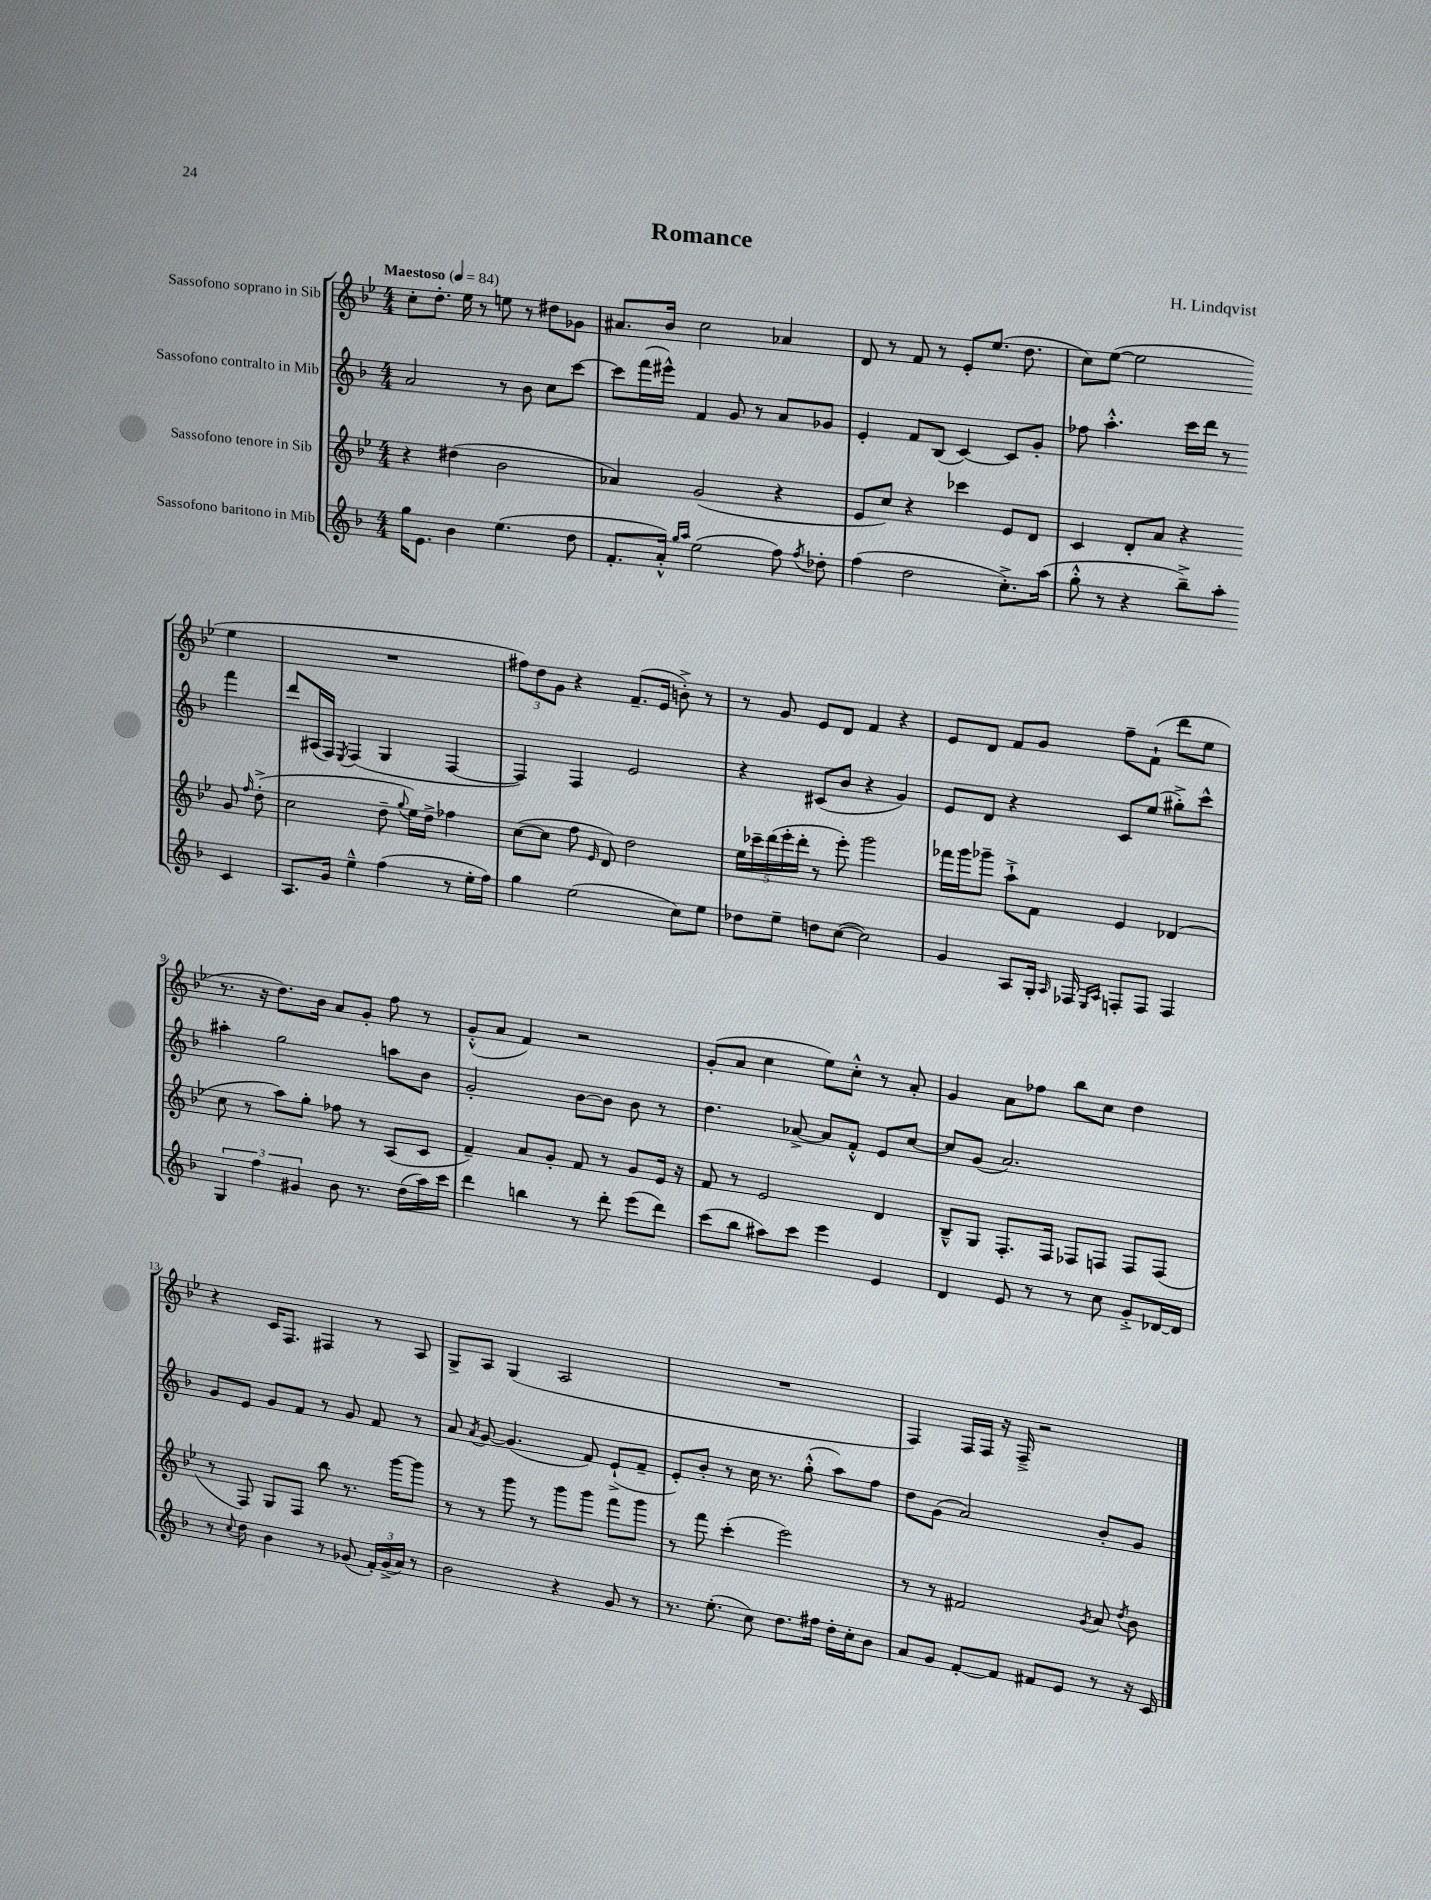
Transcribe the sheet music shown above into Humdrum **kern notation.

**kern	**kern	**kern	**kern
*part4	*part3	*part2	*part1
*staff4	*staff3	*staff2	*staff1
*I"Sassofono baritono in Mib	*I"Sassofono tenore in Sib	*I"Sassofono contralto in Mib	*I"Sassofono soprano in Sib
*clefG2	*clefG2	*clefG2	*clefG2
*k[b-]	*k[b-e-]	*k[b-]	*k[b-e-]
*M4/4	*M4/4	*M4/4	*M4/4
*MM84	*MM84	*MM84	*MM84
=1	=1	=1	=1
!	!	!	!LO:TX:a:B:t=Maestoso
16gg\KL	4r	2a/	8cc'\L
8.e\J	.	.	.
.	.	.	8.dd'\J
4b-\	(4dd#X\	.	.
.	.	.	16ee-\
.	.	.	8r
(4.ee\	2b-\	8r	8een\
.	.	8b-\	8r
.	.	8cc\L	8dd#X\L
8dd\	.	[8ccc\J	8g-X\J
=2	=2	=2	=2
8.f'/L	4a-X/)	8ccc\L]	8.a#X/L
.	.	(16fff\L	.
16a'^^/Jk)	.	16eee#X^^\JJ)	16b-/Jk
16qqgg/LL	.	.	.
16qqaa/JJ	.	.	.
(2ee\	(2g/	4f/	2cc\
.	.	8g/	.
.	.	8r	.
8ff\)	4r	8a/L	4a-X/
8qff/	.	.	.
8dd-X'\	.	8g-X/J	.
=3	=3	=3	=3
(4ff\	8e-/L	4e'/	8d/
.	8cc/J)	.	8r
2dd\	4r	8f/L	8f/
.	.	(8B-/J	8r
.	4ccc-X\	[4c/)	8e-'/L
.	.	.	(8.ee-/J
8.cc'^\L)	8e-/L	8c/L]	.
.	.	.	8.dd\
.	8d/J	8g'/J	.
(16aa\Jk	.	.	.
=4	=4	=4	=4
8gg'^^\	4c/	8ff-X\	8cc\L)
8r	.	4.aa'^^\	([8ee-\J
4r	8d'/L	.	2ee-\]
.	8a/J	.	.
8bb-~^\L)	4r	16ccc\LL	.
.	.	16ddd\JJ	.
8aa'\J	.	8r	.
4c/	8g/	4fff\	4ee-\
.	16qqff/	.	.
.	(8dd'^\	.	.
!!LO:LB:g=z
=5	=5	=5	=5
8.A/L	2cc\	8ddd/L	1r
.	.	(16A#X/L	.
16g/Jk	.	16F/JJ)	.
.	.	8qE/	.
4ee~^^\	.	(4F/	.
(4ff\	8dd~\	4G/	.
.	8qqgg/	.	.
.	16ee-\LL)	.	.
.	16dd^\JJ	.	.
8r	4ff-X\	[4F/	.
16ee'\LL	.	.	.
16ff\JJ)	.	.	.
=6	=6	=6	=6
4gg\	([8cc\L	4F/])	12ff#X\L)
.	.	.	12dd\
.	8cc\J]	.	.
.	.	.	12g\J
(2ee\	8ff\	4F/	4r
.	16qqe-/	.	.
.	8d/)	.	.
.	2dd\	2e/	(8.f~/L
.	.	.	16e-/Jk
8cc\L)	.	.	8bn'^\)
8ee\J	.	.	8r
=7	=7	=7	=7
8dd-X\L	20ee-\LL	4r	8r
.	20ccc-X~\	.	.
.	(20ddd\	.	.
8ee~\J	.	.	8g/
.	20eee-'\	.	.
.	20ddd'\JJ	.	.
8ddn\L	8r	(8c#X/L	8e-/L
([8cc\J	8eee-'\)	8b-/J	8d/J
2cc\])	2ggg\	4r	4f/
.	.	4g/)	4r
=8	=8	=8	=8
4g/	16fff-X\LL	8e/L	8e-/L
.	16ggg\J	.	.
.	8ggg-X~\J	8d/J	8d/J
8A/L	8aa`^\L	4r	8f/L
16G'/Jk	8f\J	.	8g/J
16qqA/	.	.	.
16F-X/	.	.	.
16qqE/LL	.	.	.
16qqA/JJ	.	.	.
8Fn'/L	4e-/	8c/L	8ff~\L
8F/J	.	(8ee/J	(8f`\J
4F/	(4d-X/	8gg#X'^\L)	8ddd\L
.	.	8ccc^^\J	8ee-\J
!!LO:LB:g=z
=9	=9	=9	=9
6G/	8cc\	4aa#X'\	8.r
.	8r	.	.
6ff\	.	.	.
.	.	.	16r
.	8aa\L)	2gg\	8.dd\L)
6g#X/	.	.	.
.	8gg'\J	.	.
.	.	.	16b-\Jk
8b-\	8ff-X\	.	8a/L
8.r	8r	.	8g'/J
.	(8A/L	8aan\L	8ff\
(16dd\LL	.	.	.
16aa\)	8c/J	8b-\J	8r
16ccc\JJ	.	.	.
=10	=10	=10	=10
4ddd\	4f~/)	2g'/	(8g'^^/L
.	.	.	8a/J
4bbn\	8a/L	.	4f/)
.	8g'/J	.	.
8r	8f/	[8b-\L	2r
8ddd'\	8r	8b-\J]	.
(8eee\L	8g/L	8b-\	.
8ddd\J)	16e-/Jk	8r	.
.	16r	.	.
=11	=11	=11	=11
(8ccc\L	8f/	4.dd\	(8g'/L
8bb-\J	8r	.	8a/J
8aa#X\L)	2e-/	.	4cc\
8ccc\J	.	[8a-X^/	.
4eee\	.	8a-/L]	8ee-\L)
.	.	8f'^^/J	8cc'^^\J
4e/	4d/	8e/L	8r
.	.	[8cc/J	8a'/
=12	=12	=12	=12
4d/	8B-~^^/L	8cc/L]	4g/
.	8G/J	(8g/J	.
8e/	8.F'/L	2.a/)	8a\L
8r	.	.	8ff-X\J
.	16F/Jk	.	.
8r	8F-X/L	.	8bb-\L
8cc\	8Fn/J	.	8cc\J
8g'^/L	8F/L	.	4dd\
[16d-X/L	(8F/J	.	.
16d-/JJ]	.	.	.
!!LO:LB:g=z
=13	=13	=13	=13
8r	8r	8g/L	4r
8qqcc/	.	.	.
8dd\	8F/)	8e/J	.
4b-\	8G/L	8g/L	16c/KL
.	.	.	8.F/J
.	8F/J	8f/J	.
8r	8bb-\	8r	4F#X/
(8g-X/	8.r	8g/	.
24f'/LL)	.	8f/	8r
(24g-^/	.	.	.
.	[16ggg\KL	.	.
24a/JJ)	.	.	.
8r	8ggg\J]	8r	8A/
=14	=14	=14	=14
2b-\	8r	8a/	8G^/L
.	.	8qa/	.
.	8r	[8g/	8A/J
.	8ggg\	(4.g/]	(4G/
.	8r	.	.
4r	8ggg\L	.	2A/
.	8ggg\J	8f/)	.
8g/	8fff\L	(8e`^/L	.
8r	8ggg\J	8f~/J	.
=15	=15	=15	=15
8.r	8r	8e'/L)	1r
.	8fff\	8b-'/J	.
(8.ee'\	.	.	.
.	(4ccc'\	8r	.
8cc\)	.	16cc\	.
.	.	8.r	.
8.dd\L	2eee-\)	.	.
.	.	(8gg'^^\	.
16ff#X\Jk	.	.	.
16dd'\LL	.	8aa\L)	.
16cc'\J	.	.	.
8b-\J	.	8ff\J	.
=16	=16	=16	=16
8a/L	8r	8dd\L	4F/)
8g/J	8r	(8g\J	.
[8f'/L	2f#X/	2a/)	16F/LL
.	.	.	16F/JJ
8f/J]	.	.	16r
.	.	.	16F~^/
8f#X/L	.	.	2r
8e/J	.	.	.
.	8qg/	.	.
8r	8a/	8b-'/L	.
.	8qdd/	.	.
16r	8b-\	8g/J	.
16c/	.	.	.
==	==	==	==
*-	*-	*-	*-
